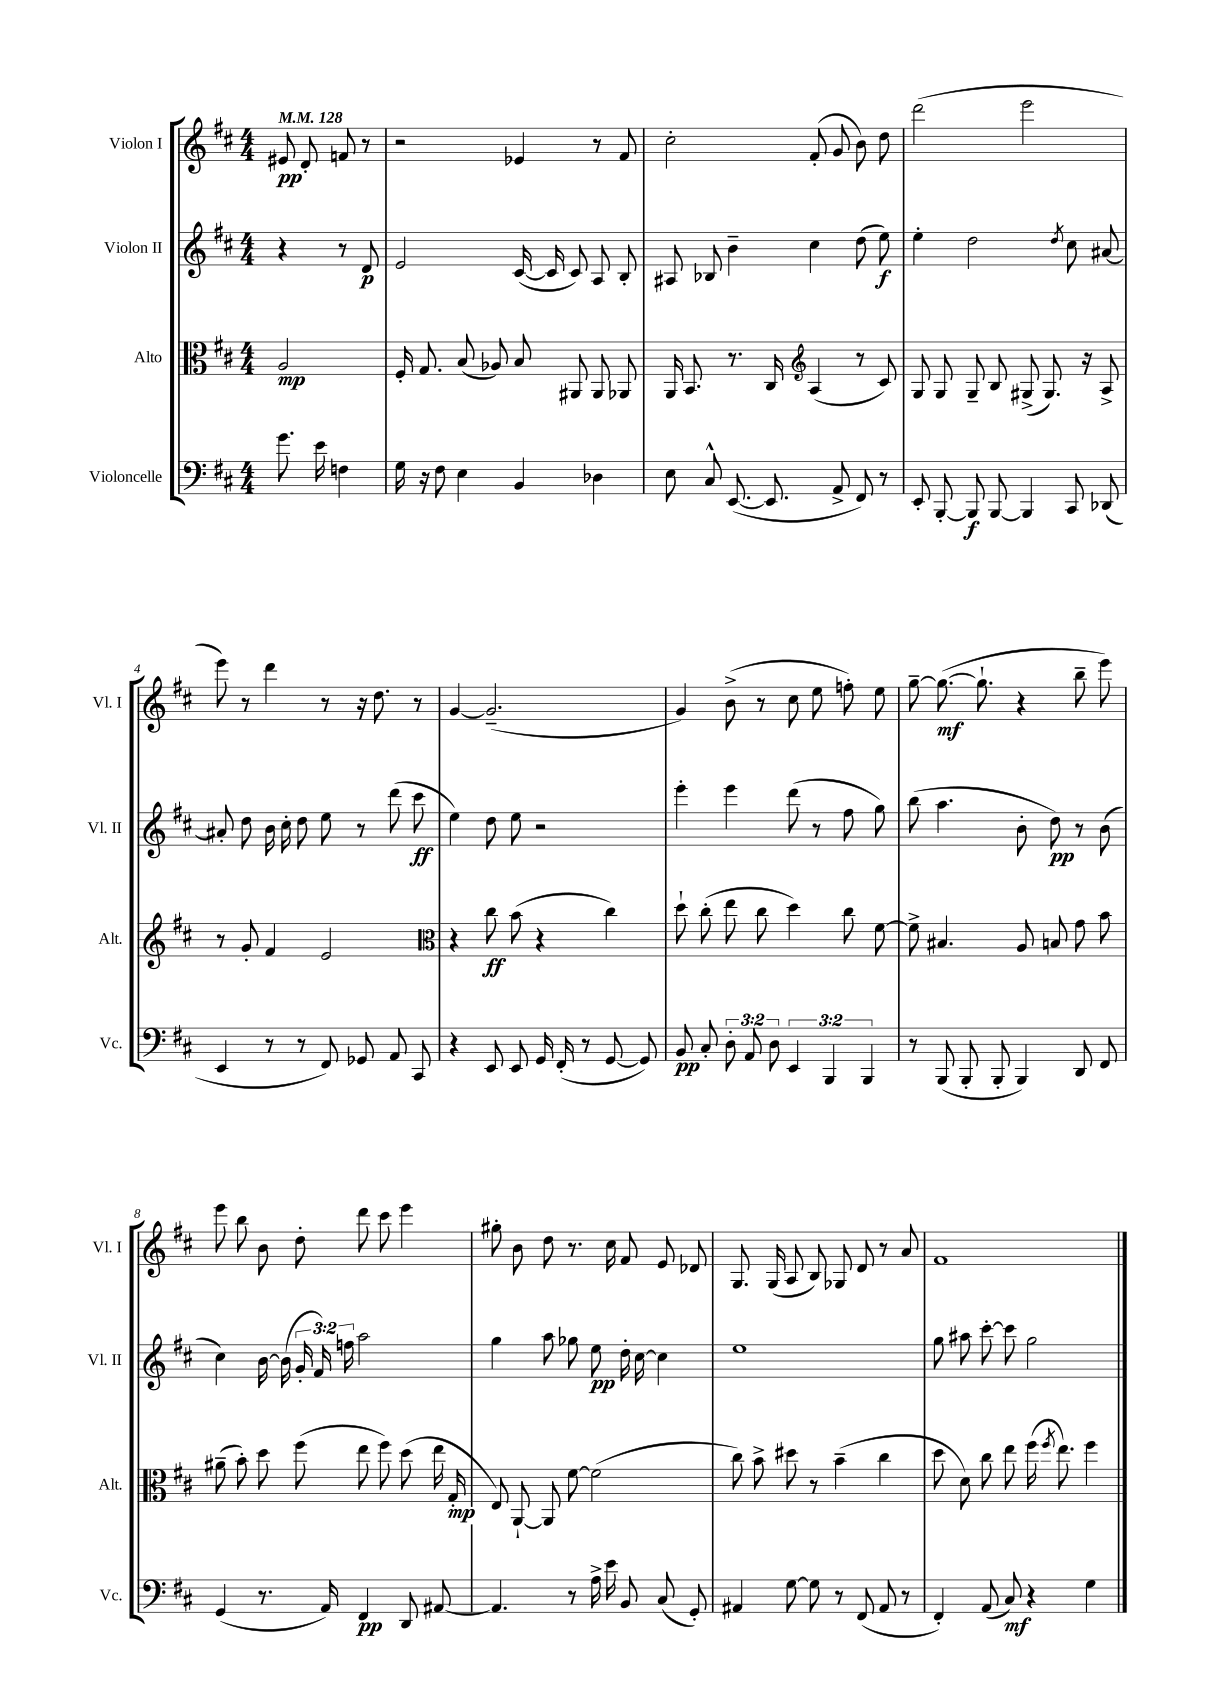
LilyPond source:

<<
\new StaffGroup <<
\new Staff = "s0" \with { instrumentName = "Violon I" shortInstrumentName = "Vl. I" } {
    \clef treble \key d \major \numericTimeSignature \time 4/4 \partial 2 \tempo 4 = 128
    \autoBeamOff eis'8\pp d'8-. f'8 r8 |
    r2 ees'4 r8 fis'8 |
    cis''2-. fis'8-.( g'8 b'8) d''8 |
    d'''2( e'''2 |
    e'''8) r8 d'''4 r8 r16 d''8. r8 |
    g'4~ g'2.--( |
    g'4) b'8->( r8 cis''8 e''8 f''8-.) e''8 |
    g''8~-- g''8.~\mf( g''8.-! r4 b''8-- e'''8) |
    e'''8 b''8 b'8 d''8-. d'''8 cis'''8 e'''4 |
    gis''8-. b'8 d''8 r8. cis''16 fis'8 e'8 des'8 |
    g8. g16( a8 b8) ges8 d'8 r8 a'8 |
    fis'1 \bar "|." |
}
\new Staff = "s1" \with { instrumentName = "Violon II" shortInstrumentName = "Vl. II" } {
    \clef treble \key d \major \numericTimeSignature \time 4/4 \override Staff.TupletNumber.text = #tuplet-number::calc-fraction-text \partial 2
    \autoBeamOff r4 r8 d'8\p |
    e'2 cis'16~( cis'16 cis'8) a8 b8-. |
    ais8 bes8 b'4-- cis''4 d''8( e''8\f) |
    e''4-. d''2 \acciaccatura { d''8 } cis''8 ais'8~ |
    ais'8-. d''8 b'16 cis''16-. d''8 e''8 r8 d'''8( cis'''8\ff |
    e''4) d''8 e''8 r2 |
    e'''4-. e'''4 d'''8( r8 fis''8 g''8) |
    b''8( a''4. b'8-. d''8\pp) r8 b'8( |
    cis''4) b'16~ b'16( \tuplet 3/2 { g'16-. fis'16) f''16 } a''2 |
    g''4 a''8 ges''8 e''8\pp d''16-. cis''16~ cis''4 |
    e''1 |
    g''8 ais''8 cis'''8~-. cis'''8 g''2 \bar "|." |
}
\new Staff = "s2" \with { instrumentName = "Alto" shortInstrumentName = "Alt." } {
    \clef alto \key d \major \numericTimeSignature \time 4/4 \partial 2
    \autoBeamOff a2\mp |
    fis16-. g8. b8( aes8) b8 ais,8 ais,8 aes,8 |
    a,16 b,8. r8. cis16 \clef treble a4( r8 cis'8) |
    g8 g8 g8-- b8 gis8->( gis8.) r16 a8-> |
    r8 g'8-. fis'4 e'2 |
    \clef alto r4 cis''8\ff b'8( r4 cis''4) |
    d''8-! cis''8-.( e''8 cis''8 d''4) cis''8 fis'8~ |
    fis'8-> bis4. a8 b8 g'8 b'8 |
    ais'8--( b'8-.) d''8 fis''8( e''8 fis''8) d''8( e''16 g16-.\mp |
    e8) a,8~-! a,8 fis'8~ fis'2( |
    cis''8) b'8-> dis''8 r8 b'4--( cis''4 |
    d''8 d'8) cis''8 e''8 fis''16( \acciaccatura { fis''8 } e''8.) fis''4 \bar "|." |
}
\new Staff = "s3" \with { instrumentName = "Violoncelle" shortInstrumentName = "Vc." } {
    \clef bass \key d \major \numericTimeSignature \time 4/4 \override Staff.TupletNumber.text = #tuplet-number::calc-fraction-text \partial 2
    \autoBeamOff g'8. e'16 f4 |
    g16 r16 fis8 e4 b,4 des4 |
    e8 cis8-^ e,8.~( e,8. a,8-> fis,8) r8 |
    e,8-. b,,8~-. b,,8\f b,,8~ b,,4 cis,8 des,8( |
    e,4 r8 r8 fis,8) ges,8 a,8 cis,8 |
    r4 e,8 e,8 g,16 fis,16-.( r8 g,8~ g,8) |
    b,8\pp cis8-. \tuplet 3/2 { d8-. a,8 d8 } \tuplet 3/2 { e,4 b,,4 b,,4 } |
    r8 b,,8( b,,8-. b,,8-. b,,4) d,8 fis,8 |
    g,4( r8. a,16) fis,4\pp d,8 ais,8~ |
    ais,4. r8 a16-> e'16 b,8 cis8( g,8-.) |
    ais,4 g8~ g8 r8 fis,8( ais,8 r8 |
    fis,4-.) a,8( cis8\mf) r4 g4 \bar "|." |
}
>>
>>
